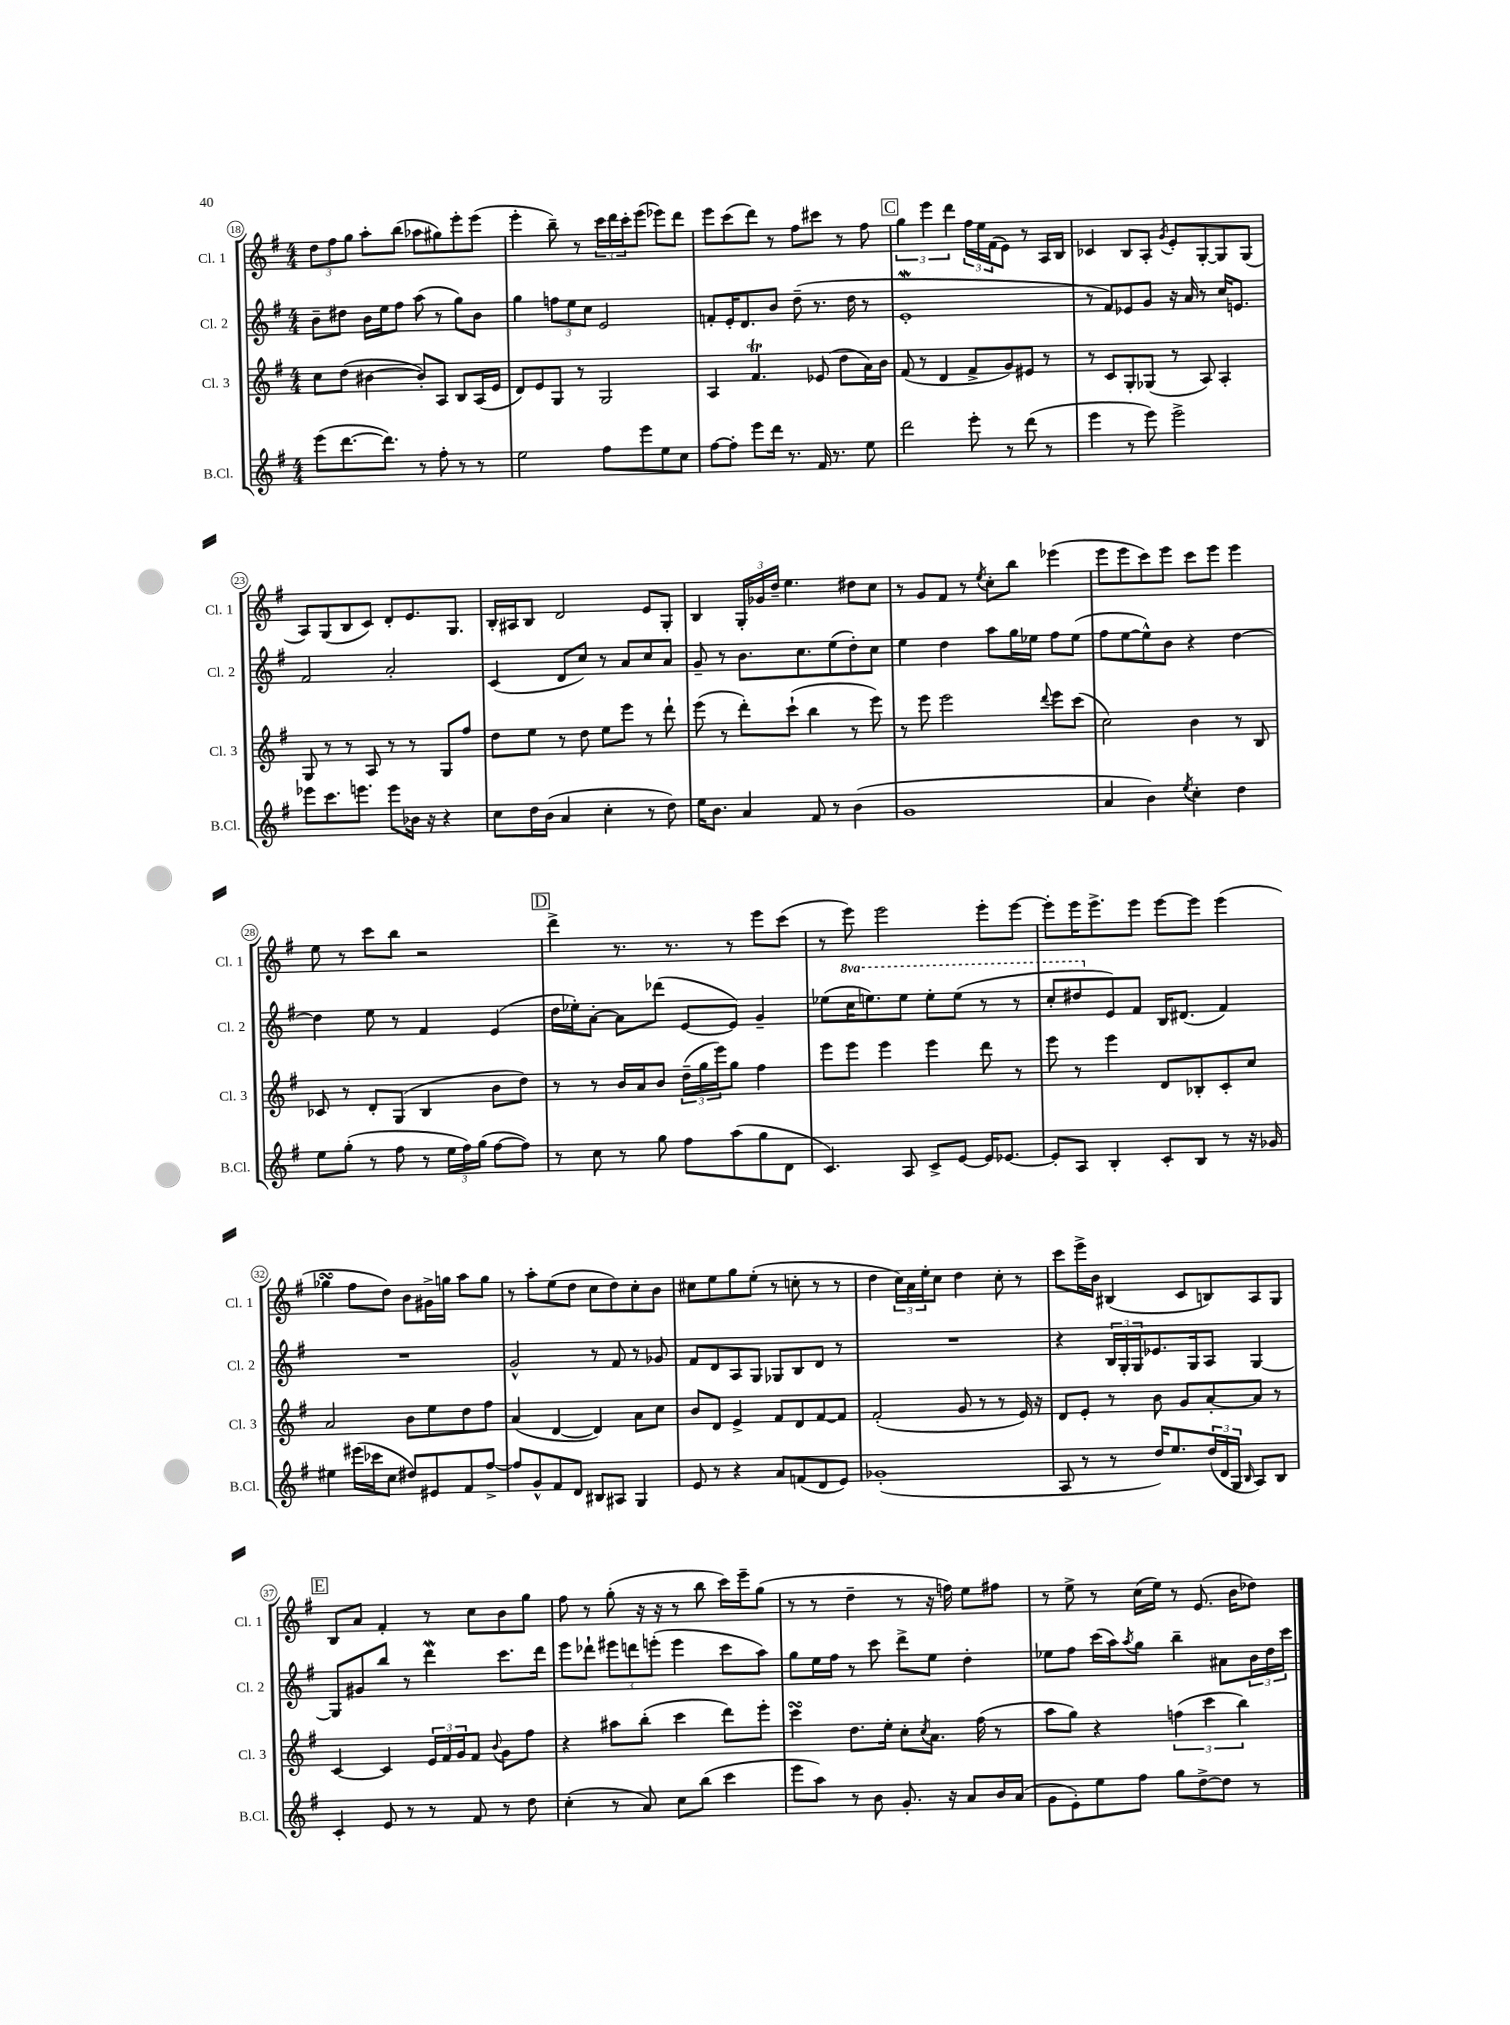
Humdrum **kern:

**kern	**kern	**kern	**kern
*part4	*part3	*part2	*part1
*staff4	*staff3	*staff2	*staff1
*I"B.Cl.	*I"Cl. 3	*I"Cl. 2	*I"Cl. 1
*I'B.Cl.	*I'Cl. 3	*I'Cl. 2	*I'Cl. 1
*clefG2	*clefG2	*clefG2	*clefG2
*k[f#]	*k[f#]	*k[f#]	*k[f#]
*M4/4	*M4/4	*M4/4	*M4/4
=18	=18	=18	=18
(8eee\L	8cc\L	8b~\L	12dd\L
.	.	.	12ff#\
[8.ddd\	(8dd\J	8dd#X\J	.
.	.	.	12gg\J
.	[4b#X\	16b\LL	8aa'\L
8.ddd\J])	.	16ee\J	.
.	.	8ff#\J	(8bb\J
8r	8b#'/L])	(8aa\	8aa-X\L
8ff#'\	8A/J	8r	8gg#X\)
8r	8B/L	8gg\L)	8eee'\
8r	(16A/L	8b\J	(8eee\J
.	16e/JJ	.	.
=19	=19	=19	=19
2ee\	8d/L)	4gg\	4eee'\
.	8e/	.	.
.	8G/J	12ffn\L	8bb~\)
.	.	12ee\	.
.	8r	.	8r
.	.	12cc\J	.
8ff#\L	2G/	2e/	24ccc\LL
.	.	.	24ddd\
.	.	.	24ccc'\J
8eee\	.	.	(8eee\J
8ee\	.	.	8eee-X\L)
8cc\J	.	.	8ddd\J
=20	=20	=20	=20
[8ff#\L	4A/	8fn'/L	8eee\L
8ff#'\J]	.	16e'/K	(8ccc\
.	.	8.d/	.
8eee\L	4.f#t/	.	8ddd\J)
16ddd\Jk	.	8b/J	8r
8.r	.	.	.
.	.	(8dd~\	8ff#\L
16f#/	(8e-X/	8.r	8ccc#X\J
8.r	.	.	.
.	8dd\L	.	8r
.	.	16dd\	.
8ee\	16a\L)	8r	8ff#\
.	16b\JJ	.	.
!!LO:REH:place=s1:t=C
=21	=21	=21	=21
2ddd\	(8f#/	1eW'	6gg\
.	8r	.	.
.	.	.	6eee\
.	4d/	.	.
.	.	.	6ddd\
8eee'\	8f#^/L	.	24ff#\LL
.	.	.	24ee\
.	.	.	(24f#\J
8r	8g/)	.	8e\J)
(8ddd\	8e#X/J	.	8r
8r	8r	.	16A/LL
.	.	.	16B/JJ
=22	=22	=22	=22
4eee\	8r	8r	4c-X/
.	8c/L	8f#/L)	.
8r	8G'/	8e-X/	8B/L
8eee\)	(8G-X/J	8g/J	8A'/J
.	.	.	8qg/
2eee^\	8r	16r	8e'/L
.	.	16a/	.
.	8A/)	8r	[8G'/
.	4A'/	16cc/KL	8G/]
.	.	8.en/J	.
.	.	.	(8G/J
!!LO:LB:g=z
=23	=23	=23	=23
8eee-X\L	8G/	2f#/	8A/L)
8.ccc\	8r	.	(8G/
.	8r	.	8B/
8.eeen\J	.	.	.
.	8A/	.	8c/J)
8eee\L	8r	2a'/	8d'/L
16b-X\Jk	8r	.	8.e/
16r	.	.	.
4r	8G/L	.	.
.	.	.	8.G/J
.	8ff#/J	.	.
=24	=24	=24	=24
8cc\L	8dd\L	(4c/	16B'/LL
.	.	.	16A#X/J
16dd\L	8ee\J	.	8B/J
(16b\JJ	.	.	.
4a/	8r	8d/L	2d/
.	8dd\	8cc/J)	.
4cc'\	8ee\L	8r	.
.	8eee\J	8a/L	.
8r	8r	8cc/	8e/L
8dd\)	8ddd`\	8a/J	8G'/J
=25	=25	=25	=25
16ee\KL	(8eee\	8g~/	4B/
8.b\J	.	.	.
.	8r	8r	.
4a/	8ddd'\L)	8.b\L	24G'/LL
.	.	.	24g-X/
.	.	.	24dd~/JJ
.	(8ccc`\J	.	4.ee\
.	.	8.cc\	.
8f#/	4bb\	.	.
8r	.	(8ee\	.
(4b\	8r	8dd'\)	8dd#X\L
.	8eee\)	8cc\J	8cc\J
=26	=26	=26	=26
1g	8r	4ee\	8r
.	8eee\	.	8g/L
.	2eee\	4dd\	8f#/J
.	.	.	8r
.	.	.	8qee/
.	.	8aa\L	8cc'\L
.	.	16gg\L	8bb\J
.	.	16ee-X\JJ	.
.	8qqddd/	.	.
.	8eee\L	8ff#\L	(4eee-X\
.	(8ccc\J	(8ee-\J	.
=27	=27	=27	=27
4a/	2cc\)	8ff#\L	8eee\L
.	.	[8ee\	8eee\
4b\)	.	8ee^^\])	8ccc\)
.	.	8b\J	8eee\J
8qee/	.	.	.
4cc'\	4b\	4r	8ccc\L
.	.	.	8eee\J
4dd\	8r	[4dd\	4eee\
.	8B/	.	.
!!LO:LB:g=z
=28	=28	=28	=28
8ee\L	8c-X/	4dd\]	8ee\
(8gg'\J	8r	.	8r
8r	8d'/L	8ee\	8ccc\L
8ff#\	(8G/J	8r	8bb\J
8r	4B/	4f#/	2r
24ee\LL	.	.	.
24ff#\)	.	.	.
(24gg\JJ	.	.	.
[8ff#\L	8b\L	(4e/	.
8ff#\J])	8dd\J)	.	.
!!LO:REH:place=s1:t=D
=29	=29	=29	=29
8r	8r	16dd\LL	4ddd^\
.	.	16ee-X'\J)	.
8cc\	8r	[8a'\J	.
8r	16b/LL	8a\L]	8.r
.	16a/J	.	.
8gg\	8b/J	(8ddd-X\J	.
.	.	.	8.r
8ff#\L	(24dd~\LL	[8e/L	.
.	24gg\	.	.
.	24eee\J)	.	.
(8aa\	8gg\J	8e/J])	8r
8gg\	4ff#\	4g~/	8eee\L
8d\J	.	.	(8ccc\J
=30	=30	=30	=30
4.c/)	8eee\L	(8ee-X\L	8r
*	*	*8va	*
.	8eee\J	16ccc\K	8eee\)
.	.	8.eeen\)	.
.	4eee\	.	2eee\
8A/	.	8eee\J	.
8c^/L	4eee\	8eee'\L	.
[8e/J	.	(8eee\J	.
16e/KL]	8ddd\	8r	8eee'\L
[8.e-X/J	.	.	.
.	8r	8r	[8eee\J
=31	=31	=31	=31
8e-'/L]	8eee\	8ccc'/L	8eee'\L]
8A/J	8r	8ddd#X/	16eee\K
.	.	.	8.eee^\
*	*	*X8va	*
4B'/	4eee\	8e/)	.
.	.	8f#/J	8eee\J
8c'/L	8d/L	16B/KL	[8eee\L
.	.	(8.d#X/J	.
8B/J	8B-X'/	.	8eee\J]
8r	8c'/	4f#/)	(4eee\
16r	8cc/J	.	.
16g-X/	.	.	.
!!LO:LB:g=z
=32	=32	=32	=32
4ee#X\	2a/	1r	4gg-XsSSs\
(16eee#X\LL	.	.	8ff#\L
16ccc-X\J	.	.	.
8cc\J	.	.	8dd\J)
8dd#X/L)	8b\L	.	8b\L
8e#X/	8ee\	.	16g#X^\L
.	.	.	16ggn\JJ
8f#/	8dd\	.	8aa\L
[8ff#^/J	8ff#\J	.	8gg\J
=33	=33	=33	=33
8ff#/L]	(4a/	2g^^/	8r
8g^^/	.	.	8aa'\L
8f#/	[4d/	.	(8ee\
8d/J	.	.	8dd\J
8B#X/L	4d/])	8r	8cc\L
8A#X/J	.	8f#/	8dd\)
4G/	8a\L	8r	8cc'\
.	8cc\J	8g-X/	8b\J
=34	=34	=34	=34
8e/	8b/L	8f#/L	8cc#X\L
8r	8d/J	8d/	8ee\
4r	4e^/	8A/	8gg\
.	.	8G/J	(8ee'\J
8a/L	8f#/L	8G-X/L	8r
(8fn/	8d/	8B/	8ccn'\
8d/	[8f#/	8d/J	8r
8e/J)	8f#/J]	8r	8r
=35	=35	=35	=35
(1g-X'	(2f#'/	1r	4dd\
.	.	.	24cc\LL)
.	.	.	24a\
.	.	.	24ee'\J
.	.	.	8cc\J
.	8g/	.	4dd\
.	8r	.	.
.	8r	.	8cc'\
.	16e/)	.	8r
.	16r	.	.
=36	=36	=36	=36
8A/	8d/L	4r	8ccc\L
8r	8e'/J	.	16eee^\L
.	.	.	16b\JJ
8r	8r	24B/LL	(4B#X/
.	.	24G'/	.
.	.	24G/J	.
16dd/KL)	8b\	8.e-X/	.
8.ee/	.	.	.
.	8g/L	.	8c/L
.	.	16G/k	.
(24dd/L	[8a'/	8A/J	8Bn/)
24d/	.	.	.
24G/JJ	.	.	.
16qqB/	.	.	.
8A/L)	8a/J]	[4G/	8A/
8B/J	8r	.	8G/J
!!LO:LB:g=z
!!LO:REH:place=s1:t=E
=37	=37	=37	=37
4c'/	[4c/	8G/L]	8B/L
.	.	8g#X/	8a/J
8e/	4c/]	8bb/J	4f#'/
8r	.	8r	.
8r	24e/LL	4dddW\	8r
.	24f#/	.	.
.	24g/J	.	.
8f#/	8f#/J	.	8cc\L
.	8qqb/	.	.
8r	8g\L	8.ccc\L	8b\
8dd\	8ff#\J	.	8gg\J
.	.	16ddd\Jk	.
=38	=38	=38	=38
(4cc'\	4r	8eee\L	8ff#\
.	.	8ddd-X`\J	8r
8r	8aa#X\L	12eee#X\L	(8gg'\
.	.	12dddn\	.
8a/)	(8bb'\J	.	16r
.	.	(12eeen'\J	.
.	.	.	16r
8cc\L	4ccc\	4eee\	8r
(8bb\J	.	.	8bb\
4ccc\	8ddd\L)	8ccc\L	16ccc\LL)
.	.	.	16eee~\J
.	8eee'\J	8aa\J)	(8gg\J
=39	=39	=39	=39
8eee\L	4cccsSSs\	8gg\L	8r
8aa\J)	.	16ee\L	8r
.	.	16ff#\JJ	.
8r	8.dd\L	8r	4dd~\
8b\	.	8ccc\	.
.	16ee'\Jk	.	.
8.g'/	8cc'\L	8ddd^\L	8r
.	8qcc/	.	.
.	8.a\J	8ee\J	16r
16r	.	.	16ffn\)
8a/L	.	4dd'\	8ee\L
.	(16ff#\	.	.
16b/L	8r	.	8ff#X\J
(16a/JJ	.	.	.
=40	=40	=40	=40
8g\L	8aa\L	8ee-X\L	8r
8e'\)	8gg\J)	8ff#\J	8ee^\
8ee\	4r	(16ccc\LL	8r
.	.	16aa\J)	.
.	.	8qaa/	.
8ff#\J	.	8gg\J	(16cc\LL
.	.	.	16ee\JJ)
8gg\L	(6ffn\	4bb~\	8r
[8dd^\	.	.	(8.e/
.	6ccc\	.	.
8dd\J]	.	8a#X\L	.
.	.	.	16b\KL
.	6bb\)	.	.
8r	.	24b\L	8dd-X\J)
.	.	24dd\	.
.	.	24ccc\JJ	.
==	==	==	==
*-	*-	*-	*-
